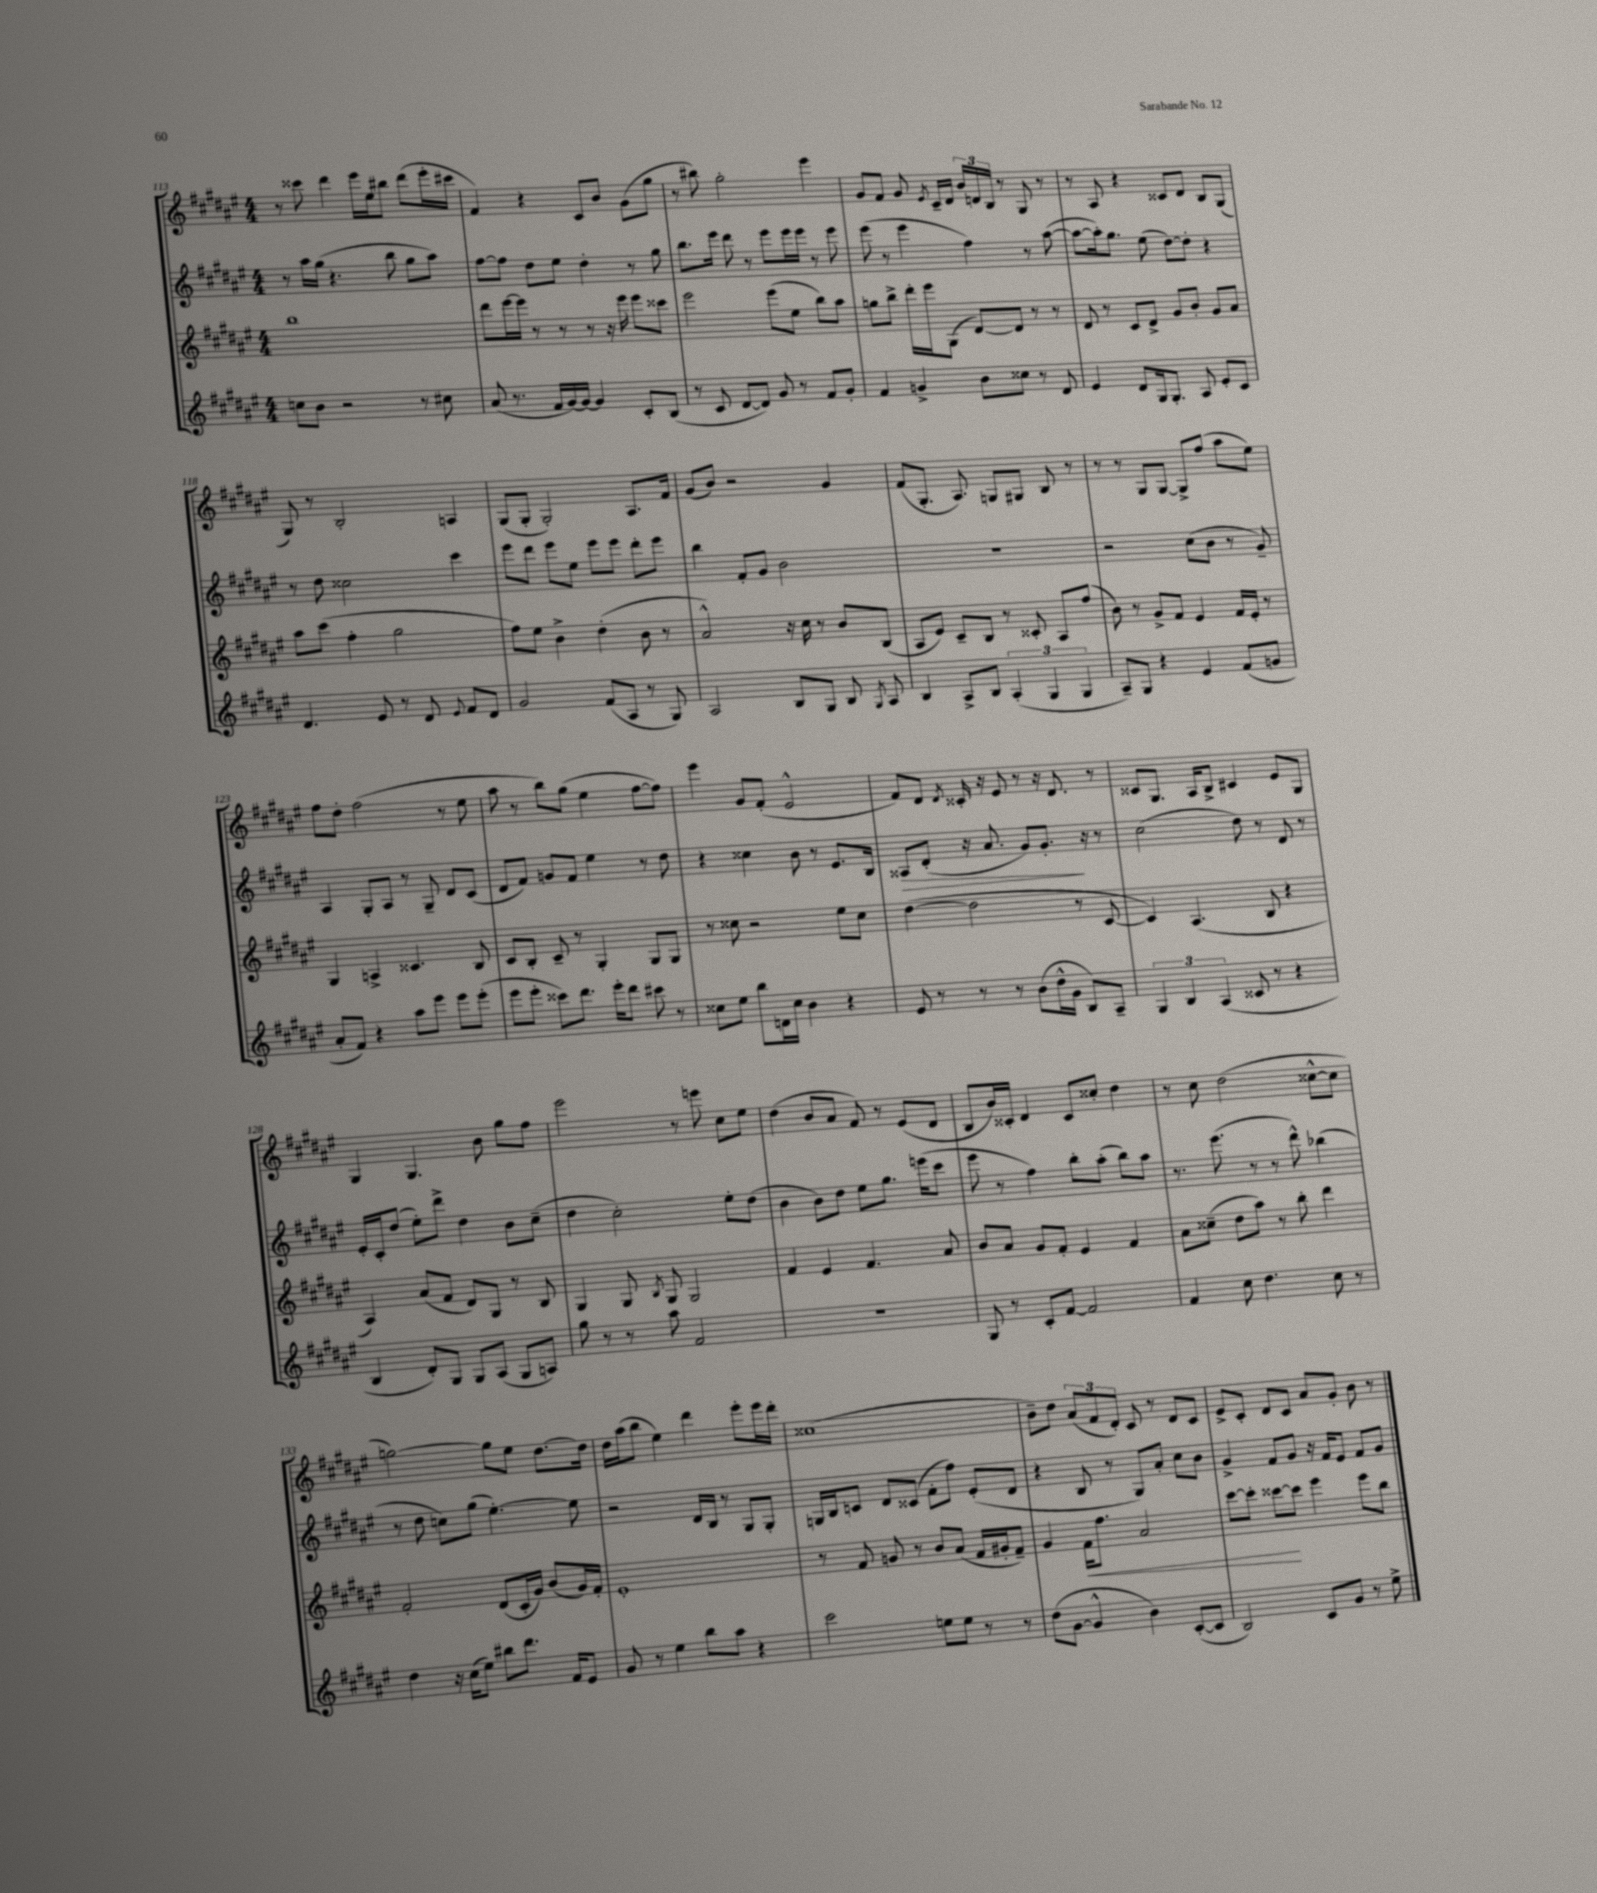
<<
\new StaffGroup <<
\new Staff = "s0" {
    \clef treble \key fis \major \numericTimeSignature \time 4/4
    \autoBeamOff r8 cisis'''8 dis'''4 eis'''16[ eis''16 bis''8] dis'''8[( eis'''16-. cis'''16] |
    fis'4) r4 cis'8[ b'8] gis'8[( gis''8] |
    r8 bis''8) gis''2-. eis'''4 |
    gis'8[ fis'8] gis'8 \acciaccatura { eis'8 } cis'16[-- dis'16] \tuplet 3/2 { b'16[ d'16 b16] } r8 gis8 r8 |
    r8 ais8 r4 cisis'8[ dis'8] b8[ gis8]( |
    gis8) r8 b2-. a4 |
    gis8[( gis8]-. gis2-.) ais8.[ fis'16] |
    gis'8[( b'8]) r2 gis'4 |
    fis'8[( gis8.]-. ais8.) g8[ gis8] b8 r8 |
    r8 r8 gis8[ gis8]~ gis8[-> fis''8]( ais''8[ eis''8]) |
    fis''8[ dis''8]-. fis''2( r8 eis''8 |
    ais''8 r8 b''8[) gis''8]( eis''4 fis''8[~ fis''8]) |
    eis'''4 gis'8[ fis'8]-.( eis'2-^ |
    fis'8[) dis'8] \acciaccatura { dis'8 } cisis'16-. r16 eis'8 r8 r16 dis'8. r8 |
    cisis'8[ gis8.] ais16[ b8]-> cis'4 eis'8[ gis8] |
    gis4 gis4. b'8 gis''8[ fis''8] |
    eis'''2 r8 e'''8 cis''8[ eis''8] |
    dis''4( b'8[ ais'8] fis'8) r8 eis'8[( dis'8] |
    b8[ b'16) cisis'16]-. dis'4 cisis'8[ cisis''8]-. dis''4 |
    r8 cis''8 dis''2( cisis''8[~-^ cisis''8] |
    g''2~) g''8[ eis''8] dis''8.[~ dis''16] |
    dis''16[ ais''16( b''8] eis''4) dis'''4 eis'''8[-. eis'''16 dis'''16]-. |
    cisis''1( |
    b'8[--) dis''8] \tuplet 3/2 { ais'8[( fis'8 dis'8]-.) } cis'8 r8 dis'8[ cis'8] |
    eis'8[-> cis'8]-. dis'8[ cis'8] ais'8[ gis'8]-. b'8 r8 \bar "|." |
}
\new Staff = "s1" {
    \clef treble \key fis \major \numericTimeSignature \time 4/4
    \autoBeamOff r8 ais''16[ gis''16]( r4. b''8 gis''8[ ais''8]) |
    fis''8[~ fis''8] dis''8[ eis''8] dis''4-. r8 gis''8 |
    b''8.[ eis'''16] dis'''8 r8 eis'''8[ eis'''16 eis'''16] r8 eis'''8 |
    eis'''8( r8 eis'''4 fis''4) r8 ais''8~( |
    ais''8[~ ais''16-.) gis''8.] eis''8( dis''8[~) dis''8]-. r4 |
    r8 dis''8 cisis''2 cis'''4 |
    eis'''8[ dis'''8] eis'''8[ eis''8] eis'''8[ eis'''8] dis'''8[-. eis'''8] |
    b''4 fis'8[-. gis'8] b'2 |
    R1 |
    r2 cis''8[( b'8] r8 gis'8--) |
    ais4 gis8[-. ais8] r8 gis8-- dis'8[ cis'8]( |
    dis'8[ fis'8]) g'8[ fis'8] eis''4 r8 dis''8 |
    r4 cisis''4 b'8 r8 eis'8.[ b16] |
    aisis8[\> dis'8]-.( r16 ais'8. gis'8[) gis'8.]-.\! r16 r8 |
    cis''2( dis''8) r8 dis'8 r8 |
    eis'16[-. cis'16-. dis''8]( eis''8[-.) dis'''8]-> dis''4 b'8[ cis''8]--( |
    dis''4 cis''2-.) eis''8[-. dis''8]( |
    b'4 b'8[) dis''8] eis''8[ gis''8.] e'''16[( cis'''8] |
    eis'''8 r8 fis''4) b''8[-. ais''8]-.( b''8[) ais''8] |
    r8. eis'''8.( r8 r8 dis'''8-^) bes''4( |
    r8 dis''8 c''8[) gis''8]( eis''4.~-.) eis''8 |
    r2 dis'16[ b16] r8 gis8[ gis8]-. |
    g16[ b16 c'8] dis'8[ cisis'8]( fis'8[-. fis''8]) eis'8[-.( dis'8] |
    r4 b8 r8 gis8[) ais'8]-. cis''8[ b'8] |
    gis'4-> fis'8[ gis'8] r16 fis'16[ eis'8] fis'8[ gis'8] \bar "|." |
}
\new Staff = "s2" {
    \clef treble \key fis \major \numericTimeSignature \time 4/4
    \autoBeamOff b''1 |
    dis'''8[ eis'''16~ eis'''16] r8 r8 r8 r16 eis'''16 eis'''8[ cisis'''8] |
    eis'''2 eis'''8[( eis''8] b''8[) ais''8] |
    g''8[ b''8]-> dis'''16[-. eis'''16 gis8]( dis'8[~) dis'8] r8 r8 |
    dis'8 r8 cis'8[ dis'8]-> gis'8[ b'8]-. gis'8[ ais'8] |
    ais''8[ cis'''8]( fis''4-. gis''2 |
    fis''8[) eis''8] b'4-> dis''4-.( b'8 r8 |
    ais'2-^) r16 cis''16 r8 b'8[ b8]( |
    ais8[ eis'8]) cis'8[-- b8] r8 cisis'8-. ais8[ fis''8]( |
    b'8) r8 gis'8[-> fis'8] eis'4 fis'16[ eis'16]-. r8 |
    gis4 a4-> cisis'4. b8 |
    cis'8[ b8]-. cis'8-- r8 gis4-. gis8[ gis8] |
    r8 cisis''8 r2 eis''8[ cisis''8] |
    dis''4~( dis''2 r8 cis'8~ |
    cis'4) ais4.( b8 r4 |
    ais4) ais'8[( fis'8] dis'8[) gis8] r8 b8 |
    gis4 gis8 \acciaccatura { b8 } gis8 gis2 |
    fis'4 eis'4 fis'4. ais'8 |
    b'8[ ais'8] gis'8[ fis'8]-. eis'4 fis'4 |
    ais'8[ cisis''8]--( dis''8[ ais''8]) r8 b''8-. dis'''4 |
    fis'2-. dis'8[( cis'16-. gis'16]) b'8[( gis'16) fis'16]-. |
    eis'1-. |
    r8 fis'8 g'8 r8 b'8[ ais'8]( fis'16[ gis'16-. fis'8]--) |
    gis'4 fis'16[\< fis''8.] ais'2 |
    cis'''8[~ cis'''8]-. cisis'''8[~\! cisis'''8] eis'''4 eis'''8[ b''8] \bar "|." |
}
\new Staff = "s3" {
    \clef treble \key fis \major \numericTimeSignature \time 4/4
    \autoBeamOff c''8[ b'8] r2 r8 cis''8 |
    ais'8( r8. fis'16[ gis'16~) gis'16]~ gis'4 cis'8[-. b8]( |
    r8 cis'8 dis'8[~ dis'8]) gis'8 r8 fis'8[ gis'8]-. |
    fis'4 g'4-> b'8[ cisis''8] r8 dis'8 |
    eis'4 dis'8[ gis16 gis8.]-. ais8 eis'8[-. cis'8] |
    dis'4. eis'8 r8 dis'8 \appoggiatura { eis'8 } fis'8[ dis'8] |
    gis'2 fis'8[( ais8] r8 gis8) |
    ais2 b8[ gis8] b8 \acciaccatura { gis8 } ais8 |
    b4 ais8[-> b8] \tuplet 3/2 { ais4-.( gis4 gis4 } |
    ais8[--) gis8] r4 eis'4 fis'8[( g'8] |
    ais'8[-. fis'8]) r4 ais''8[ eis'''8] eis'''8[ eis'''8]-.( |
    eis'''8[ eis'''8]-. cisis'''8[) dis'''8.] eis'''16[-. dis'''8] cis'''8 r8 |
    cisis''8[ eis''8] b''8[ d'16 cisis''16] b'4 r4 |
    eis'8 r8 r8 r8 b'8[( dis''16-^ gis'16] b8[) ais8]-- |
    \tuplet 3/2 { gis4 b4 ais4( } cisis'8 r8 r4 |
    b4 dis'8[-.) gis8] gis8[ ais8]( gis8[ a8]) |
    gis''8 r8 r8 ais''8 fis'2 |
    R1 |
    gis8 r8 cis'8[-. fis'8]~ fis'2 |
    fis'4 cis''8 dis''4. cis''8 r8 |
    dis''4 r16 cis''16[( eis''8]) bis''8[ dis'''8.] fis'16[ eis'8] |
    gis'8 r8 eis''4 b''8[ ais''8] r4 |
    cis'''2 e''8[ e''8] r8 r8 |
    dis''8[( gis'8]~ gis'4-^ b'4) cis'8[~-.( cis'8] |
    b2) cis'8[ gis'8] r8 eis''8-> \bar "|." |
}
>>
>>
\layout { \context { \Score currentBarNumber = #113 } }
